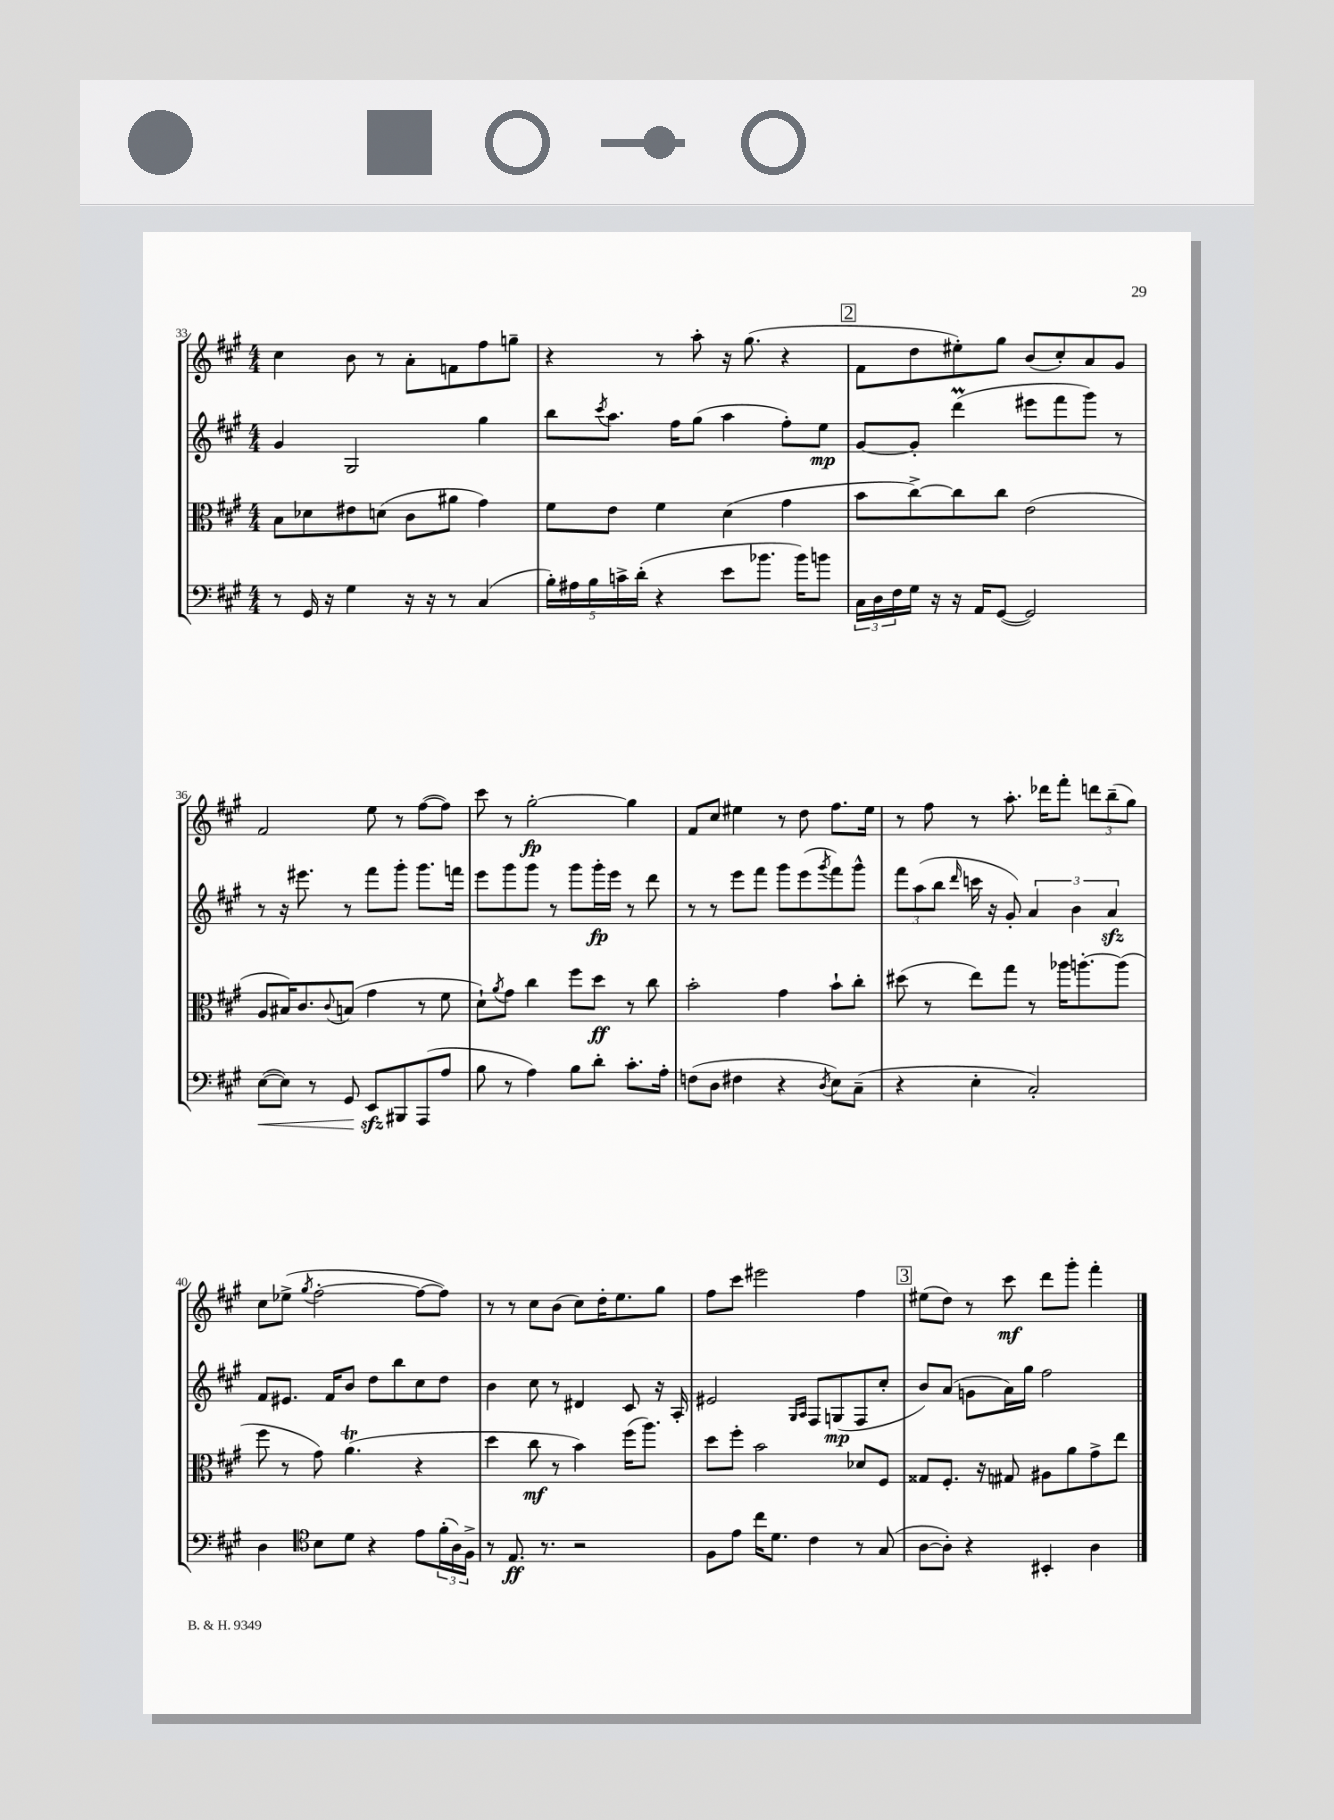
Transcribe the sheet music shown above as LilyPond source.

<<
\new StaffGroup <<
\new Staff = "s0" {
    \clef treble \key a \major \numericTimeSignature \time 4/4
    cis''4 b'8 r8 a'8-. f'8 fis''8 g''8-- |
    r4 r8 a''8-. r16 gis''8.( r4 |
    \mark \markup { \box "2" } fis'8 d''8 eis''8-.) gis''8 b'8( cis''8-.) a'8 gis'8 |
    fis'2 e''8 r8 fis''8~( fis''8) |
    cis'''8 r8 gis''2~-.\fp gis''4 |
    fis'8 cis''8 eis''4 r8 d''8 fis''8. eis''16 |
    r8 fis''8 r8 a''8.-. des'''16 fis'''8-. \tuplet 3/2 { d'''8 b''8--( gis''8) } |
    cis''8 ees''8->( \acciaccatura { gis''8 } fis''2~-. fis''8~ fis''8) |
    r8 r8 cis''8 b'8( cis''8) d''16-. e''8. gis''8 |
    fis''8 cis'''8 eis'''2 fis''4 |
    \mark \markup { \box "3" } eis''8( d''8) r8 cis'''8\mf d'''8 gis'''8-. fis'''4-. \bar "|." |
}
\new Staff = "s1" {
    \clef treble \key a \major \numericTimeSignature \time 4/4
    gis'4 gis2 gis''4 |
    b''8 \acciaccatura { cis'''8 } a''8. fis''16 gis''8( a''4 fis''8-.) e''8\mp |
    \mark \markup { \box "2" } gis'8~ gis'8-. d'''4\prall( eis'''8 fis'''8 gis'''8) r8 |
    r8 r16 eis'''8. r8 fis'''8 gis'''8-. gis'''8. f'''16 |
    e'''8 gis'''8 gis'''8 r8 gis'''8 gis'''16-.\fp e'''16 r8 d'''8 |
    r8 r8 e'''8 fis'''8 gis'''8 e'''8( \acciaccatura { gis'''8 } fis'''8) gis'''8-^ |
    \tuplet 3/2 { fis'''8 a''8( b''8 } \grace { d'''16 } c'''16 r16 gis'8-.) \tuplet 3/2 { a'4 b'4 a'4\sfz } |
    fis'8 eis'8. fis'16 b'8 d''8 b''8 cis''8 d''8 |
    b'4 cis''8 r8 dis'4 cis'8 r16 a16-. |
    eis'2 \grace { gis16 a16 } fis8 g8\mp( fis8 cis''8-. |
    \mark \markup { \box "3" } b'8) a'8( g'8 a'16) gis''16 fis''2 \bar "|." |
}
\new Staff = "s2" {
    \clef alto \key a \major \numericTimeSignature \time 4/4
    b8 des'8 eis'8 d'8( cis'8 ais'8 gis'4) |
    fis'8 e'8 fis'4 d'4( gis'4 |
    \mark \markup { \box "2" } b'8 cis''8~->) cis''8 cis''8 e'2( |
    a8 bis16) cis'8. \appoggiatura { cis'8 } b8( gis'4 r8 fis'8 |
    d'8-!) \acciaccatura { a'8 } gis'8 cis''4 fis''8 d''8\ff r8 cis''8 |
    b'2-. gis'4 b'8-! cis''8-. |
    dis''8( r8 e''8) gis''8 r8 aes''16 a''8.~-. a''8( |
    fis''8 r8 gis'8) a'4.\trill( r4 |
    d''4 cis''8\mf r8 b'4) fis''16( a''8.) |
    d''8 fis''8-. b'2 des'8 fis8 |
    \mark \markup { \box "3" } gisis8 fis8.-. r16 gis8 ais8 a'8 gis'8-> e''8 \bar "|." |
}
\new Staff = "s3" {
    \clef bass \key a \major \numericTimeSignature \time 4/4
    r8 gis,16 r16 gis4 r16 r16 r8 cis4( |
    \tuplet 5/4 { b16-.) ais16 b16 c'16-> d'16-.( } r4 e'8 bes'8. bes'16) b'8 |
    \mark \markup { \box "2" } \tuplet 3/2 { cis16 d16 fis16 } gis16 r16 r16 a,16 gis,8~( gis,2) |
    e8~\<( e8) r8 gis,8 e,8\sfz\! bis,,8 a,,8( a8 |
    b8 r8 a4) b8 d'8-. cis'8.-. a16-. |
    f8( d8 fis4 r4 \acciaccatura { d8 } e8) cis8--( |
    r4 e4-. cis2-.) |
    d4 \clef tenor b8 d'8 r4 e'8 \tuplet 3/2 { fis'16-.( a16) fis16-> } |
    r8 e8.\ff r8. r2 |
    fis8 e'8 cis''16 d'8. cis'4 r8 gis8( |
    \mark \markup { \box "3" } a8~ a8-.) r4 bis,4-. a4 \bar "|." |
}
>>
>>
\layout { \context { \Score currentBarNumber = #33 } }
